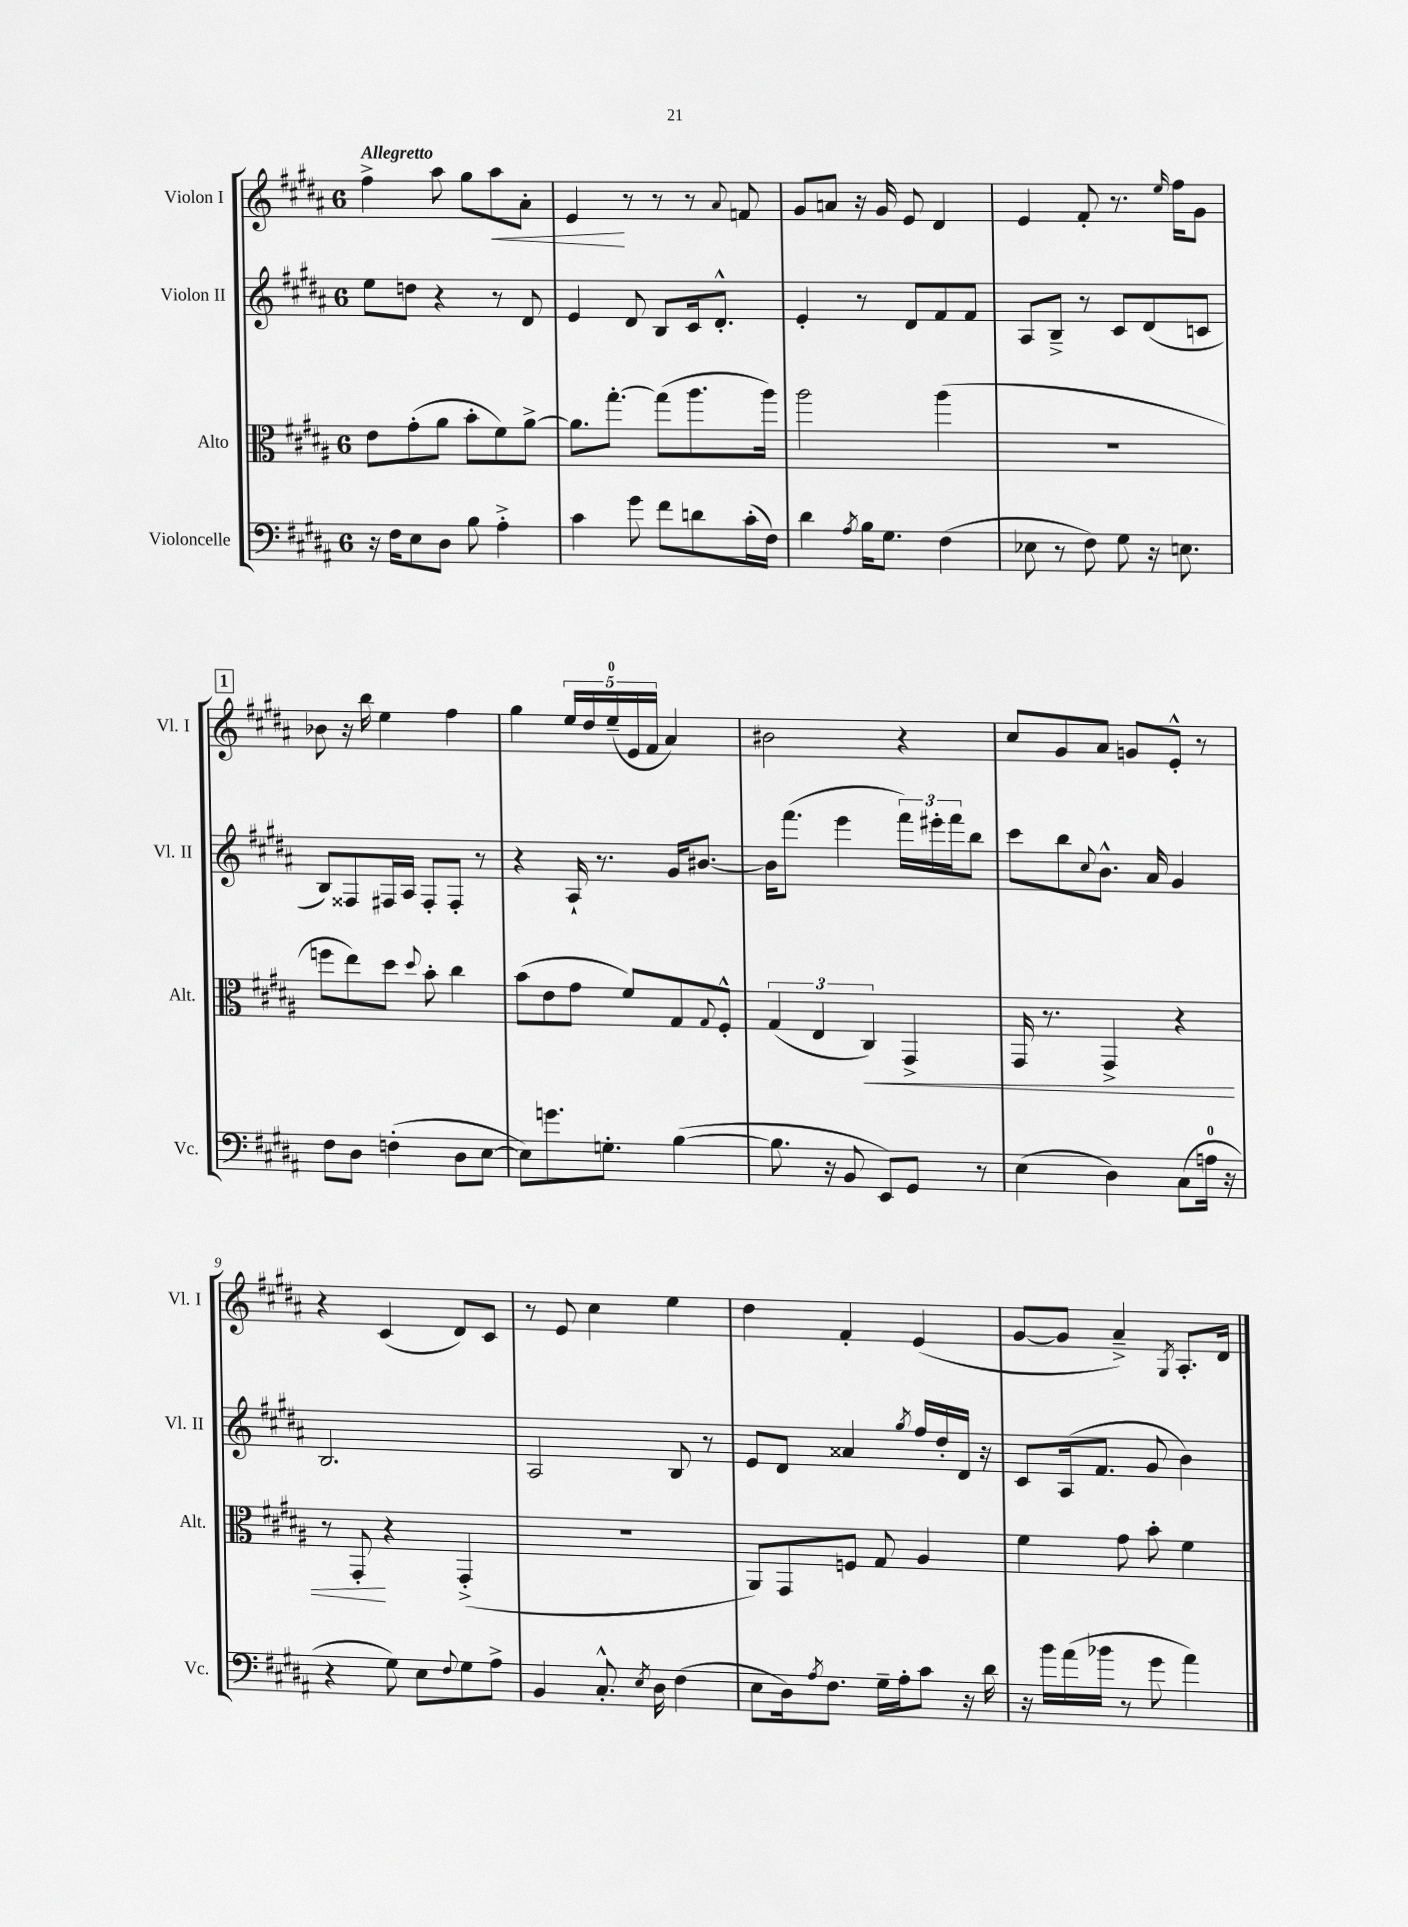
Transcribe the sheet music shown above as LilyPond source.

<<
\new StaffGroup <<
\new Staff = "s0" \with { instrumentName = "Violon I" shortInstrumentName = "Vl. I" } {
    \clef treble \key b \major \once \override Staff.TimeSignature.style = #'single-digit \time 6/8 \tempo "Allegretto"
    fis''4-> ais''8 gis''8 ais''8\< ais'8-. |
    e'4\! r8 r8 r8 \appoggiatura { ais'8 } f'8 |
    gis'8 a'8 r16 gis'16 e'8 dis'4 |
    e'4 fis'8-. r8. \grace { e''16 } fis''16 gis'8 |
    \mark \markup { \box "1" } bes'8 r16 b''16 e''4 fis''4 |
    gis''4 \tuplet 5/4 { e''16 dis''16 e''16-0--( e'16 fis'16 } ais'4) |
    bis'2 r4 |
    cis''8 gis'8 ais'8 g'8 e'8-.-^ r8 |
    r4 cis'4( dis'8) cis'8 |
    r8 e'8 cis''4 e''4 |
    dis''4 fis'4-. e'4( |
    gis'8~ gis'8 ais'4--->) \acciaccatura { gis8 } ais8.-. dis'16 \bar "|." |
}
\new Staff = "s1" \with { instrumentName = "Violon II" shortInstrumentName = "Vl. II" } {
    \clef treble \key b \major \once \override Staff.TimeSignature.style = #'single-digit \time 6/8
    e''8 d''8 r4 r8 dis'8 |
    e'4 dis'8 b8 cis'16 dis'8.-.-^ |
    e'4-. r8 dis'8 fis'8 fis'8 |
    ais8 b8---> r8 cis'8 dis'8( c'8 |
    \mark \markup { \box "1" } b8) fisis8 fis16 ais16 fis8-. fis8-. r8 |
    r4 ais16-! r8. gis'16 bis'8.~ |
    bis'16 fis'''8.( e'''4 \tuplet 3/2 { fis'''16) eis'''16-. fis'''16 } b''8 |
    cis'''8 b''8 \appoggiatura { cis''8 } b'8.-^ ais'16 gis'4 |
    b2. |
    ais2 b8 r8 |
    e'8 dis'8 aisis'4 \acciaccatura { gis''8 } fis''16 dis''16-. dis'16 r16 |
    cis'8 ais16( fis'8. gis'8 b'4) \bar "|." |
}
\new Staff = "s2" \with { instrumentName = "Alto" shortInstrumentName = "Alt." } {
    \clef alto \key b \major \once \override Staff.TimeSignature.style = #'single-digit \time 6/8
    e'8 gis'8-.( ais'8 b'8-. fis'8) ais'8~-> |
    ais'8. gis''8.~-. gis''8( ais''8. ais''16) |
    ais''2 ais''4( |
    R2. |
    \mark \markup { \box "1" } f''8 e''8) dis''8 \appoggiatura { dis''8 } b'8-. cis''4 |
    b'8( e'8 gis'8 fis'8) gis8 \appoggiatura { gis8 } fis8-.-^ |
    \tuplet 3/2 { gis4( e4 cis4\<) } gis,4-> |
    gis,16 r8. gis,4-> r4 |
    r8 gis,8-.\! r4 gis,4-.->( |
    r2. |
    ais,8) gis,8 f8 gis8 ais4 |
    fis'4 gis'8 b'8-. fis'4 \bar "|." |
}
\new Staff = "s3" \with { instrumentName = "Violoncelle" shortInstrumentName = "Vc." } {
    \clef bass \key b \major \once \override Staff.TimeSignature.style = #'single-digit \time 6/8
    r16 fis16 e8 dis8 b8 ais4-.-> |
    cis'4 gis'8 fis'8 d'8 cis'16-.( fis16) |
    dis'4 \acciaccatura { ais8 } b16 gis8. fis4( |
    ees8 r8 fis8) gis8 r16 e8. |
    \mark \markup { \box "1" } fis8 dis8 f4-.( dis8 e8~ |
    e8) g'8. g8.-. b4~( |
    b8. r16 b,8 e,8) gis,8 r8 |
    e4( dis4) cis8( a16-0 r16 |
    r4 gis8) e8 \appoggiatura { fis8 } gis8 ais8-> |
    b,4 cis8.-.-^ \acciaccatura { e8 } dis16 fis4( |
    e8 dis16) \acciaccatura { ais8 } fis8. gis16-- ais16-. cis'8 r16 dis'16 |
    r16 b'16 ais'16( bes'16 r8 gis'8 ais'4) \bar "|." |
}
>>
>>
